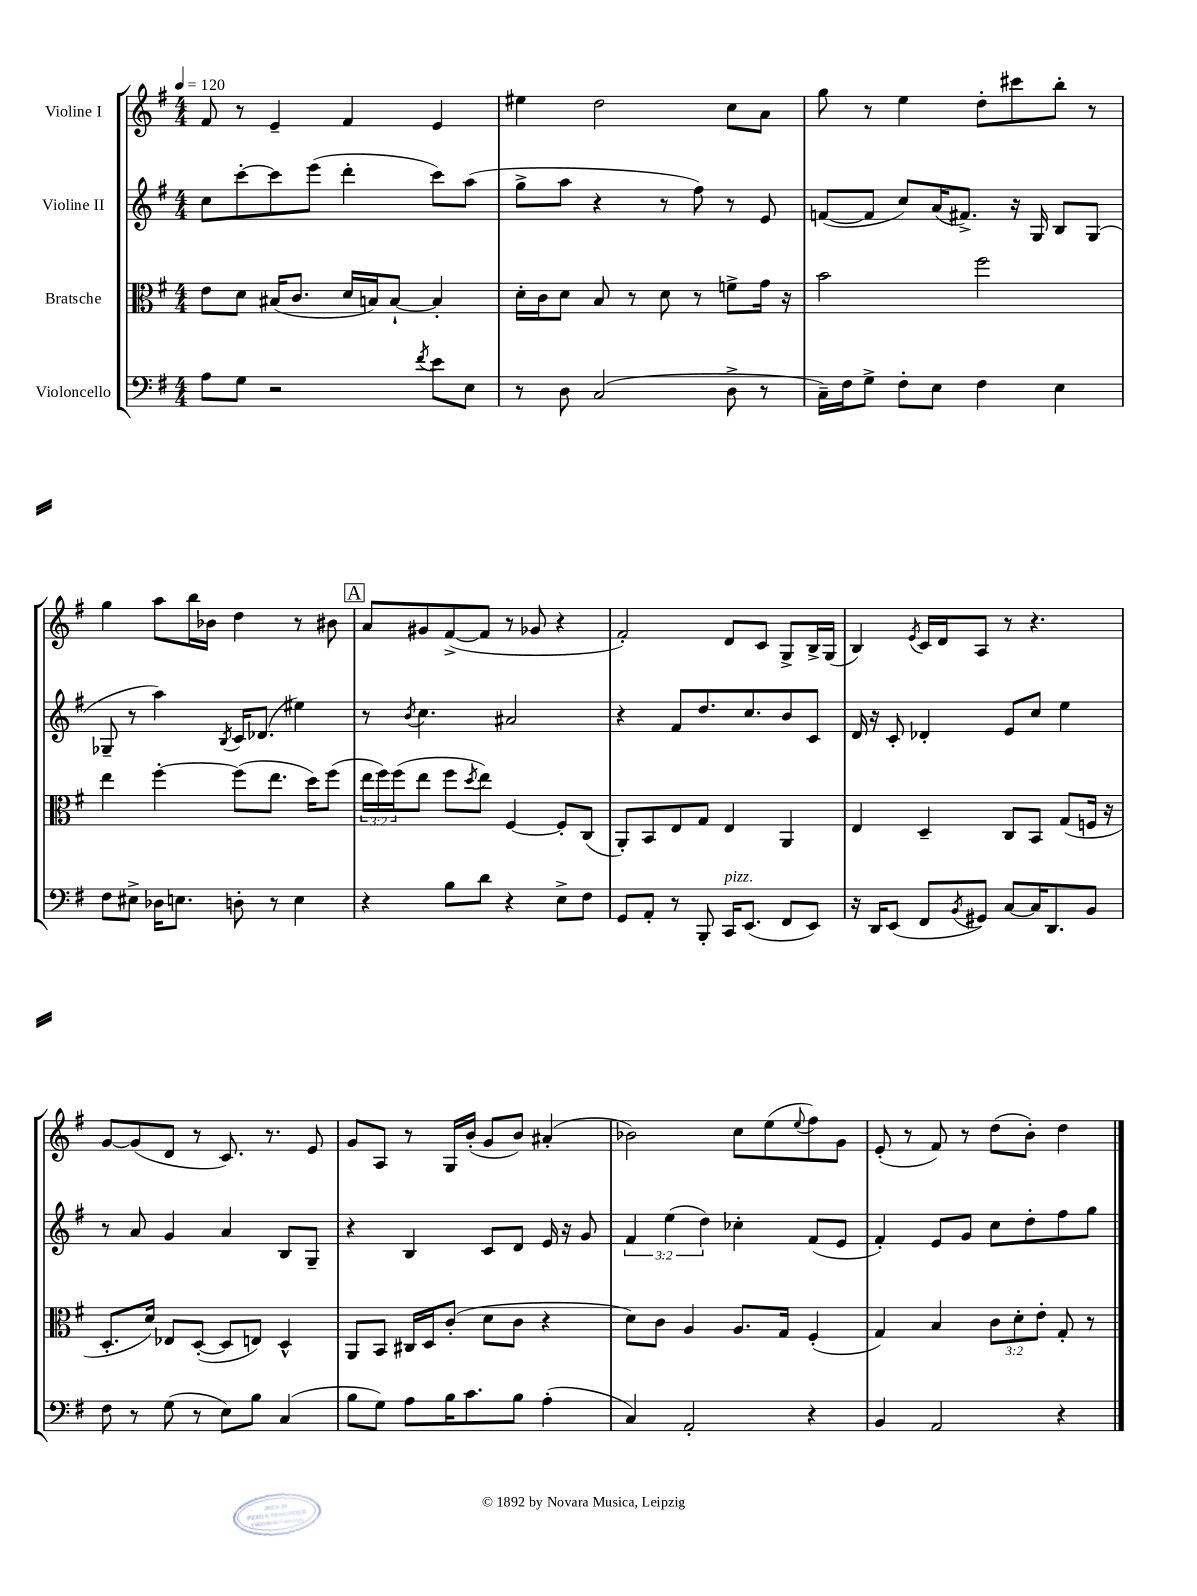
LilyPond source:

<<
\new StaffGroup <<
\new Staff = "s0" \with { instrumentName = "Violine I" } {
    \clef treble \key g \major \numericTimeSignature \time 4/4 \tempo 4 = 120
    fis'8 r8 e'4-- fis'4 e'4 |
    eis''4 d''2 c''8 a'8 |
    g''8 r8 e''4 d''8-. cis'''8 b''8-. r8 |
    g''4 a''8 b''16 bes'16 d''4 r8 bis'8 |
    \mark \markup { \box "A" } a'8 gis'8 fis'8~->( fis'8 r8 ges'8 r4 |
    fis'2-.) d'8 c'8 g8-> b16-> g16( |
    b4) \acciaccatura { e'8 } c'16 d'16 a8 r8 r4. |
    g'8~ g'8( d'8 r8 c'8.) r8. e'8 |
    g'8 a8 r8 g16 b'16-.( g'8 b'8) ais'4-.( |
    bes'2) c''8 e''8( \appoggiatura { e''8 } fis''8) g'8 |
    e'8-.( r8 fis'8) r8 d''8( b'8-.) d''4 \bar "|." |
}
\new Staff = "s1" \with { instrumentName = "Violine II" } {
    \clef treble \key g \major \numericTimeSignature \time 4/4 \override Staff.TupletNumber.text = #tuplet-number::calc-fraction-text
    c''8 c'''8~-. c'''8 e'''8( d'''4-. c'''8) a''8( |
    g''8-> a''8 r4 r8 fis''8) r8 e'8 |
    f'8~( f'8 c''8) a'16( fis'8.->) r16 g16 b8 g8( |
    ges8-- r8 a''4) \acciaccatura { b8 } c'16 des'8.( eis''4) |
    \mark \markup { \box "A" } r8 \acciaccatura { b'8 } c''4. ais'2 |
    r4 fis'8 d''8. c''8. b'8 c'8 |
    d'16 r16 c'8-. des'4-. e'8 c''8 e''4 |
    r8 a'8 g'4 a'4 b8 g8-- |
    r4 b4 c'8 d'8 e'16 r16 g'8 |
    \tuplet 3/2 { fis'4 e''4( d''4) } ces''4-. fis'8( e'8 |
    fis'4-.) e'8 g'8 c''8 d''8-. fis''8 g''8 \bar "|." |
}
\new Staff = "s2" \with { instrumentName = "Bratsche" } {
    \clef alto \key g \major \numericTimeSignature \time 4/4 \override Staff.TupletNumber.text = #tuplet-number::calc-fraction-text
    e'8 d'8 bis16( c'8. d'16 b16) b8~-! b4-. |
    d'16-. c'16 d'8 b8 r8 d'8 r8 f'8-> g'16 r16 |
    b'2 fis''2 |
    e''4 fis''4~-. fis''8( e''8. d''16) fis''8( |
    \mark \markup { \box "A" } \tuplet 3/2 { e''16 fis''16) fis''16( } e''8 fis''8 \acciaccatura { d''8 } e''8) fis4~ fis8-. c8( |
    a,8-.) b,8 e8 g8 e4 a,4 |
    e4 d4-- c8 b,8 g8( f16 r16 |
    d8.-. d'16) ees8 d8~-.( d8 e8) d4-^ |
    a,8 b,8 cis16 d16 c'8-.( d'8 c'8 r4 |
    d'8) c'8 a4 a8. g16 fis4-.( |
    g4) b4 \tuplet 3/2 { c'8 d'8-. e'8-. } g8-. r8 \bar "|." |
}
\new Staff = "s3" \with { instrumentName = "Violoncello" } {
    \clef bass \key g \major \numericTimeSignature \time 4/4
    a8 g8 r2 \acciaccatura { fis'8 } e'8 e8 |
    r8 d8 c2( d8-> r8 |
    c16--) fis16 g8-> fis8-. e8 fis4 e4 |
    fis8 eis8-> des16 e8. d8-. r8 e4 |
    \mark \markup { \box "A" } r4 b8 d'8 r4 e8-> fis8 |
    g,8 a,8-. r8 b,,8-. c,16^\markup { \italic "pizz." } e,8.( fis,8 e,8) |
    r16 d,16 e,8( fis,8 \acciaccatura { b,8 } gis,8) c8~ c16 d,8. b,8 |
    fis8 r8 g8( r8 e8) b8 c4( |
    b8 g8) a8 b16 c'8. b8 a4-.( |
    c4) a,2-. r4 |
    b,4 a,2 r4 \bar "|." |
}
>>
>>
\layout { \context { \Score \remove "Bar_number_engraver" } }
